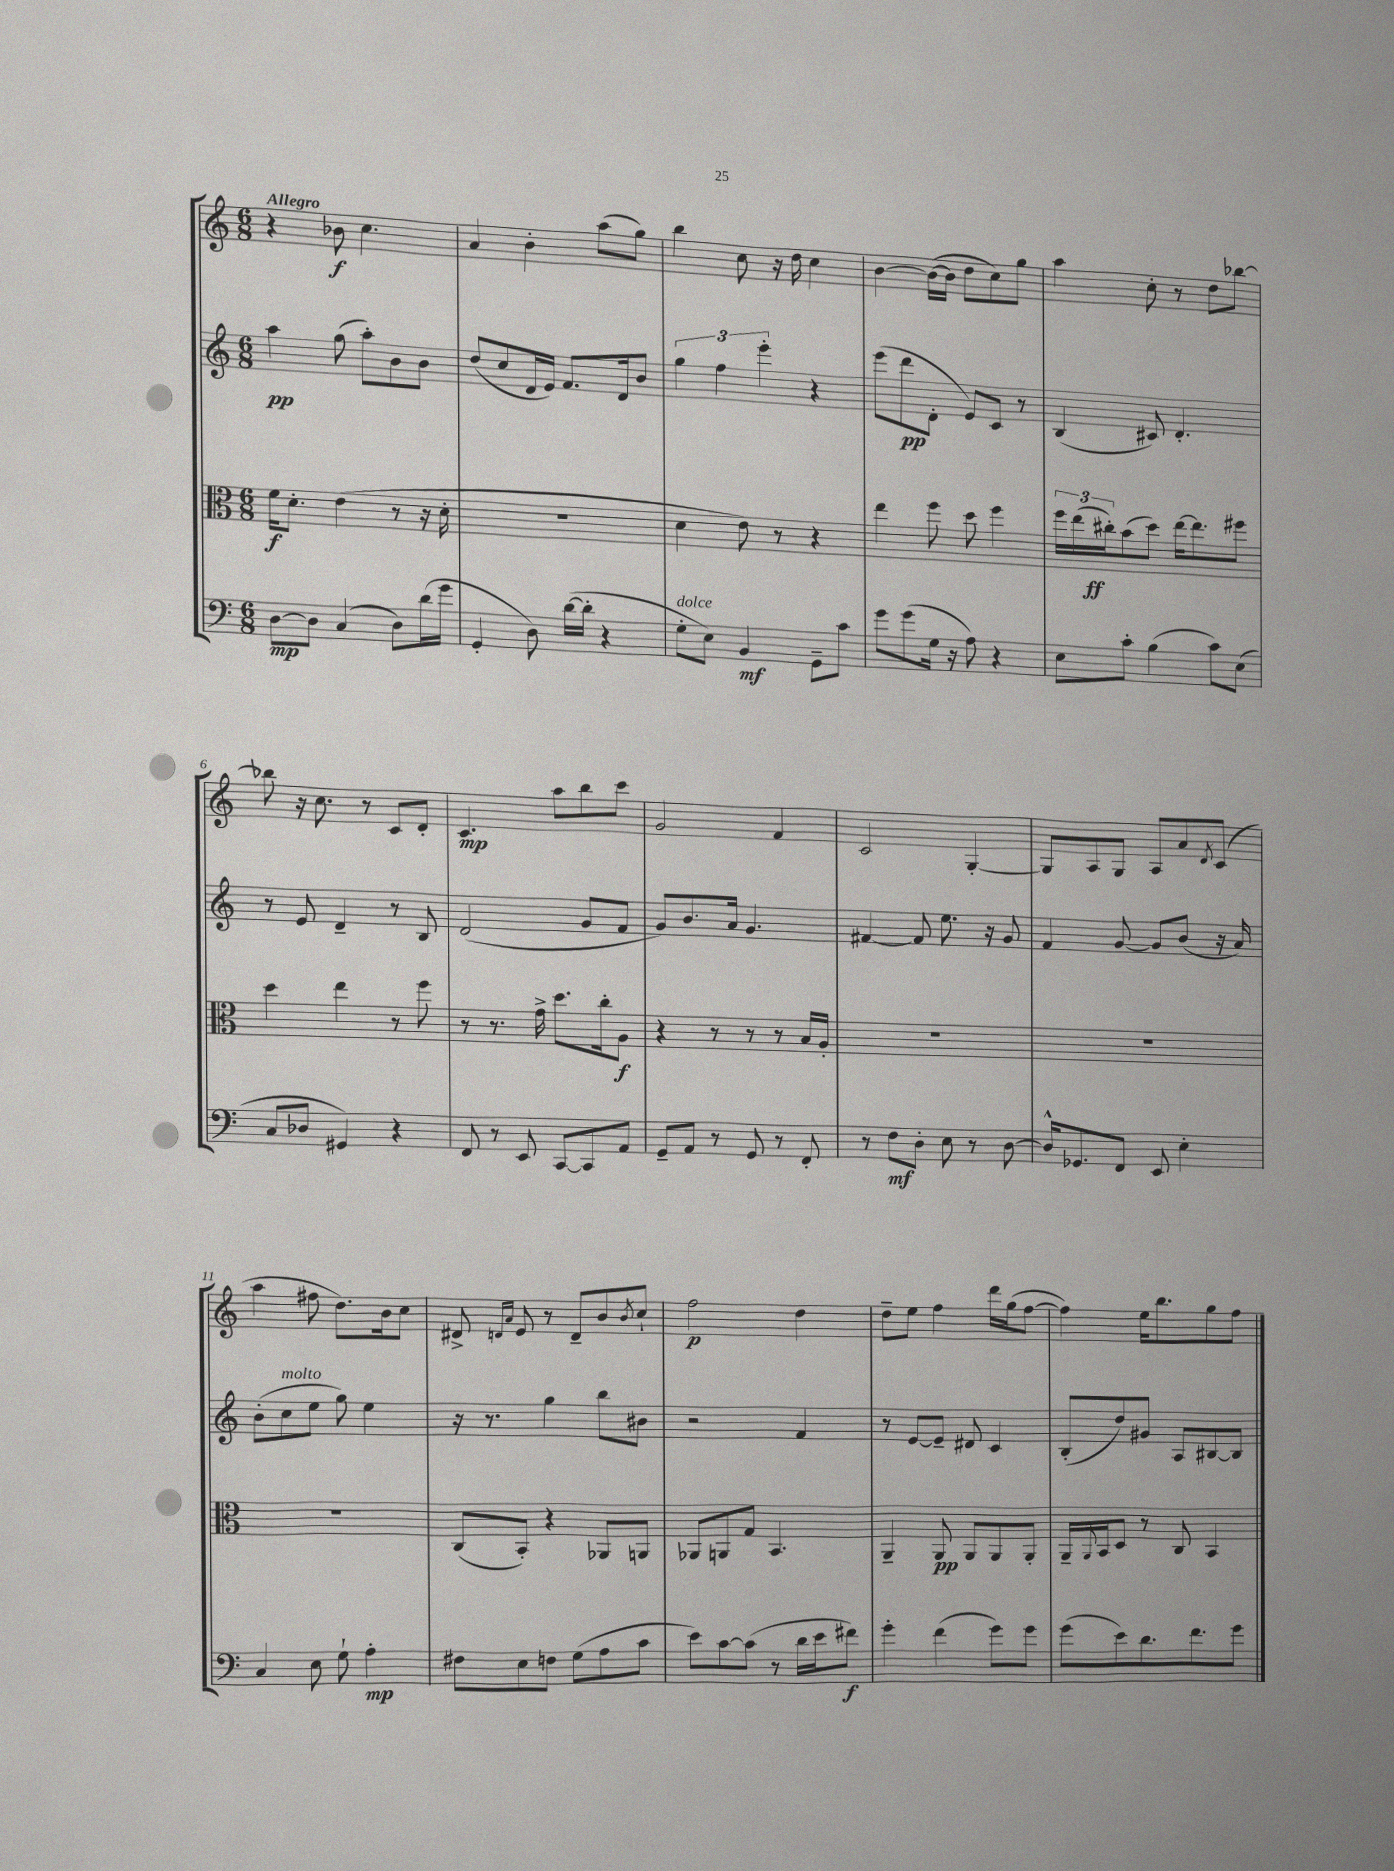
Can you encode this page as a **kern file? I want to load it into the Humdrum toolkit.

**kern	**dynam	**kern	**dynam	**kern	**dynam	**kern	**dynam
*part4	*part4	*part3	*part3	*part2	*part2	*part1	*part1
*staff4	*staff4	*staff3	*staff3	*staff2	*staff2	*staff1	*staff1
*clefF4	*	*clefC3	*	*clefG2	*	*clefG2	*
*k[]	*	*k[]	*	*k[]	*	*k[]	*
*M6/8	*	*M6/8	*	*M6/8	*	*M6/8	*
=1	=1	=1	=1	=1	=1	=1	=1
!	!	!	!	!	!	!LO:TX:a:B:t=Allegro	!
[8D\L	mp	16f\KL	f	4aa\	pp	4r	.
.	.	8.d'\J	.	.	.	.	.
8D\J]	.	.	.	.	.	.	.
(4C/	.	(4e\	.	(8gg\	.	8b-X\	f
.	.	.	.	8aa'\L)	.	4.cc\	.
8D\L)	.	8r	.	8b\	.	.	.
(16d\L	.	16r	.	8b\J	.	.	.
16g\JJ	.	16d'\	.	.	.	.	.
=2	=2	=2	=2	=2	=2	=2	=2
4GG'/	.	2.r	.	(8dd/L	.	4a/	.
.	.	.	.	8cc/	.	.	.
8D\)	.	.	.	16d/L	.	4b'\	.
.	.	.	.	16e/JJ)	.	.	.
([16d\LL	.	.	.	8.f/L	.	.	.
16d'\JJ]	.	.	.	.	.	.	.
4r	.	.	.	.	.	(8aa\L	.
.	.	.	.	16d/k	.	.	.
.	.	.	.	8b/J	.	8gg\J)	.
=3	=3	=3	=3	=3	=3	=3	=3
!LO:TX:a:i:t=dolce	!	!	!	!	!	!	!
8G'\L	.	4d\	.	6gg\	.	4bb\	.
8E\J)	.	.	.	.	.	.	.
.	.	.	.	6ff\	.	.	.
4BB/	mf	8e\)	.	.	.	8cc\	.
.	.	.	.	6eee'\	.	.	.
.	.	8r	.	.	.	16r	.
.	.	.	.	.	.	16dd\	.
8GG~\L	.	4r	.	4r	.	4cc\	.
8c\J	.	.	.	.	.	.	.
=4	=4	=4	=4	=4	=4	=4	=4
8g\L	.	4ee\	.	(8eee\L	.	[4b\	.
(8g\	.	.	.	8ddd\	pp	.	.
16G\Jk	.	8ff\	.	8d'\J	.	(16b\LL_	.
16r	.	.	.	.	.	16b\JJ]	.
8A\)	.	8dd\	.	8e/L)	.	8dd\L	.
4r	.	4ff\	.	8c/J	.	8cc\)	.
.	.	.	.	8r	.	8gg\J	.
=5	=5	=5	=5	=5	=5	=5	=5
8E\L	.	24ff\LL	.	(4B/	.	4aa\	.
.	.	(24ee\	.	.	.	.	.
.	.	24cc#X'\J)	ff	.	.	.	.
8c'\J	.	(8b\	.	.	.	.	.
(4B\	.	8dd\J)	.	8c#X/)	.	8cc'\	.
.	.	[16ee\KL	.	4.d'/	.	8r	.
.	.	8.ee\]	.	.	.	.	.
8c\L)	.	.	.	.	.	8dd\L	.
(8E\J	.	8ff#X\J	.	.	.	[8bb-X\J	.
!!LO:LB:g=z
=6	=6	=6	=6	=6	=6	=6	=6
8C/L	.	4dd\	.	8r	.	8bb-X\]	.
8D-X/J	.	.	.	8e/	.	16r	.
.	.	.	.	.	.	8.cc\	.
4GG#X/)	.	4ee\	.	4d~/	.	.	.
.	.	.	.	.	.	8r	.
4r	.	8r	.	8r	.	8c/L	.
.	.	8ff\	.	8B/	.	8d'/J	.
=7	=7	=7	=7	=7	=7	=7	=7
8FF/	.	8r	.	(2d/	.	4.c/	mp
8r	.	8.r	.	.	.	.	.
8EE/	.	.	.	.	.	.	.
.	.	16g^\	.	.	.	.	.
[8CC/L	.	8.dd\L	.	.	.	8aa\L	.
8CC/]	.	.	.	8g/L	.	8bb\	.
.	.	16cc'\k	.	.	.	.	.
8AA/J	.	8A\J	f	8f/J	.	8ccc\J	.
=8	=8	=8	=8	=8	=8	=8	=8
8GG~/L	.	4r	.	8g/L)	.	2g/	.
8AA/J	.	.	.	8.b/	.	.	.
8r	.	8r	.	.	.	.	.
.	.	.	.	16a/Jk	.	.	.
8GG/	.	8r	.	4.g/	.	.	.
8r	.	8r	.	.	.	4f/	.
8FF'/	.	16B/LL	.	.	.	.	.
.	.	16A'/JJ	.	.	.	.	.
=9	=9	=9	=9	=9	=9	=9	=9
8r	.	2.r	.	[4f#X/	.	2c/	.
8F\L	mf	.	.	.	.	.	.
8D'\J	.	.	.	8f#/]	.	.	.
8E\	.	.	.	8.ee\	.	.	.
8r	.	.	.	.	.	[4G'/	.
.	.	.	.	16r	.	.	.
[8D\	.	.	.	8g/	.	.	.
=10	=10	=10	=10	=10	=10	=10	=10
16D^^/KL]	.	2.r	.	4f/	.	8G/L]	.
8.GG-X/	.	.	.	.	.	.	.
.	.	.	.	.	.	8A/	.
8FF/J	.	.	.	[8g/	.	8G/J	.
8EE/	.	.	.	8g/L]	.	8A/L	.
4E'\	.	.	.	(8b/J	.	8a/	.
.	.	.	.	.	.	8qd/	.
.	.	.	.	16r	.	(8c/J	.
.	.	.	.	16a/)	.	.	.
!!LO:LB:g=z
=11	=11	=11	=11	=11	=11	=11	=11
4C/	.	2.r	.	(8b'\L	.	4aa\	.
!	!	!	!	!LO:TX:a:i:t=molto	!	!	!
.	.	.	.	8cc\	.	.	.
8E\	.	.	.	8ee\J	.	8ff#X\	.
8G`\	.	.	.	8gg\)	.	8.dd\L)	.
4A'\	mp	.	.	4ee\	.	.	.
.	.	.	.	.	.	16b\k	.
.	.	.	.	.	.	8cc\J	.
=12	=12	=12	=12	=12	=12	=12	=12
8F#X\L	.	(8C/L	.	16r	.	8d#X^/	.
.	.	.	.	8.r	.	.	.
.	.	.	.	.	.	16qqdn/LL	.
.	.	.	.	.	.	16qqa/JJ	.
8E\	.	8BB'/J)	.	.	.	8e/	.
8Fn\J	.	4r	.	4gg\	.	8r	.
(8G\L	.	.	.	.	.	8d~/L	.
8A\	.	8AA-X/L	.	8bb\L	.	8b/	.
.	.	.	.	.	.	8qb/	.
8c\J	.	8AAn/J	.	8b#X\J	.	8cc`/J	.
=13	=13	=13	=13	=13	=13	=13	=13
8e\L)	.	8AA-X/L	.	2r	.	2ff\	p
[8c\	.	8AAn/	.	.	.	.	.
(8c\J]	.	8G/J	.	.	.	.	.
8r	.	4.BB/	.	.	.	.	.
16d\LL	.	.	.	4f/	.	4dd\	.
16e\J	.	.	.	.	.	.	.
8f#X\J)	f	.	.	.	.	.	.
=14	=14	=14	=14	=14	=14	=14	=14
4g'\	.	4AA~/	.	8r	.	8dd~\L	.
.	.	.	.	[8e/L	.	8ee\J	.
(4f\	.	8AA/	pp	8e~/J]	.	4ff\	.
.	.	8AA/L	.	8d#X/	.	.	.
8g\L)	.	8AA/	.	4c/	.	16ddd\LL	.
.	.	.	.	.	.	(16gg\J	.
8g\J	.	8AA'/J	.	.	.	[8ff\J	.
=15	=15	=15	=15	=15	=15	=15	=15
(8g\L	.	16AA~/LL	.	(8B'/L	.	4ff\])	.
.	.	8qqAA/	.	.	.	.	.
.	.	16BB/J	.	.	.	.	.
8e\)	.	8D/J	.	8dd/)	.	.	.
8.d\	.	8r	.	8g#X/J	.	16ee\KL	.
.	.	.	.	.	.	8.bb\	.
.	.	8C/	.	8A/L	.	.	.
8.f\	.	.	.	.	.	.	.
.	.	4BB/	.	[8B#X/	.	8gg\	.
8g\J	.	.	.	8B#/J]	.	8ff\J	.
==	==	==	==	==	==	==	==
*-	*-	*-	*-	*-	*-	*-	*-
